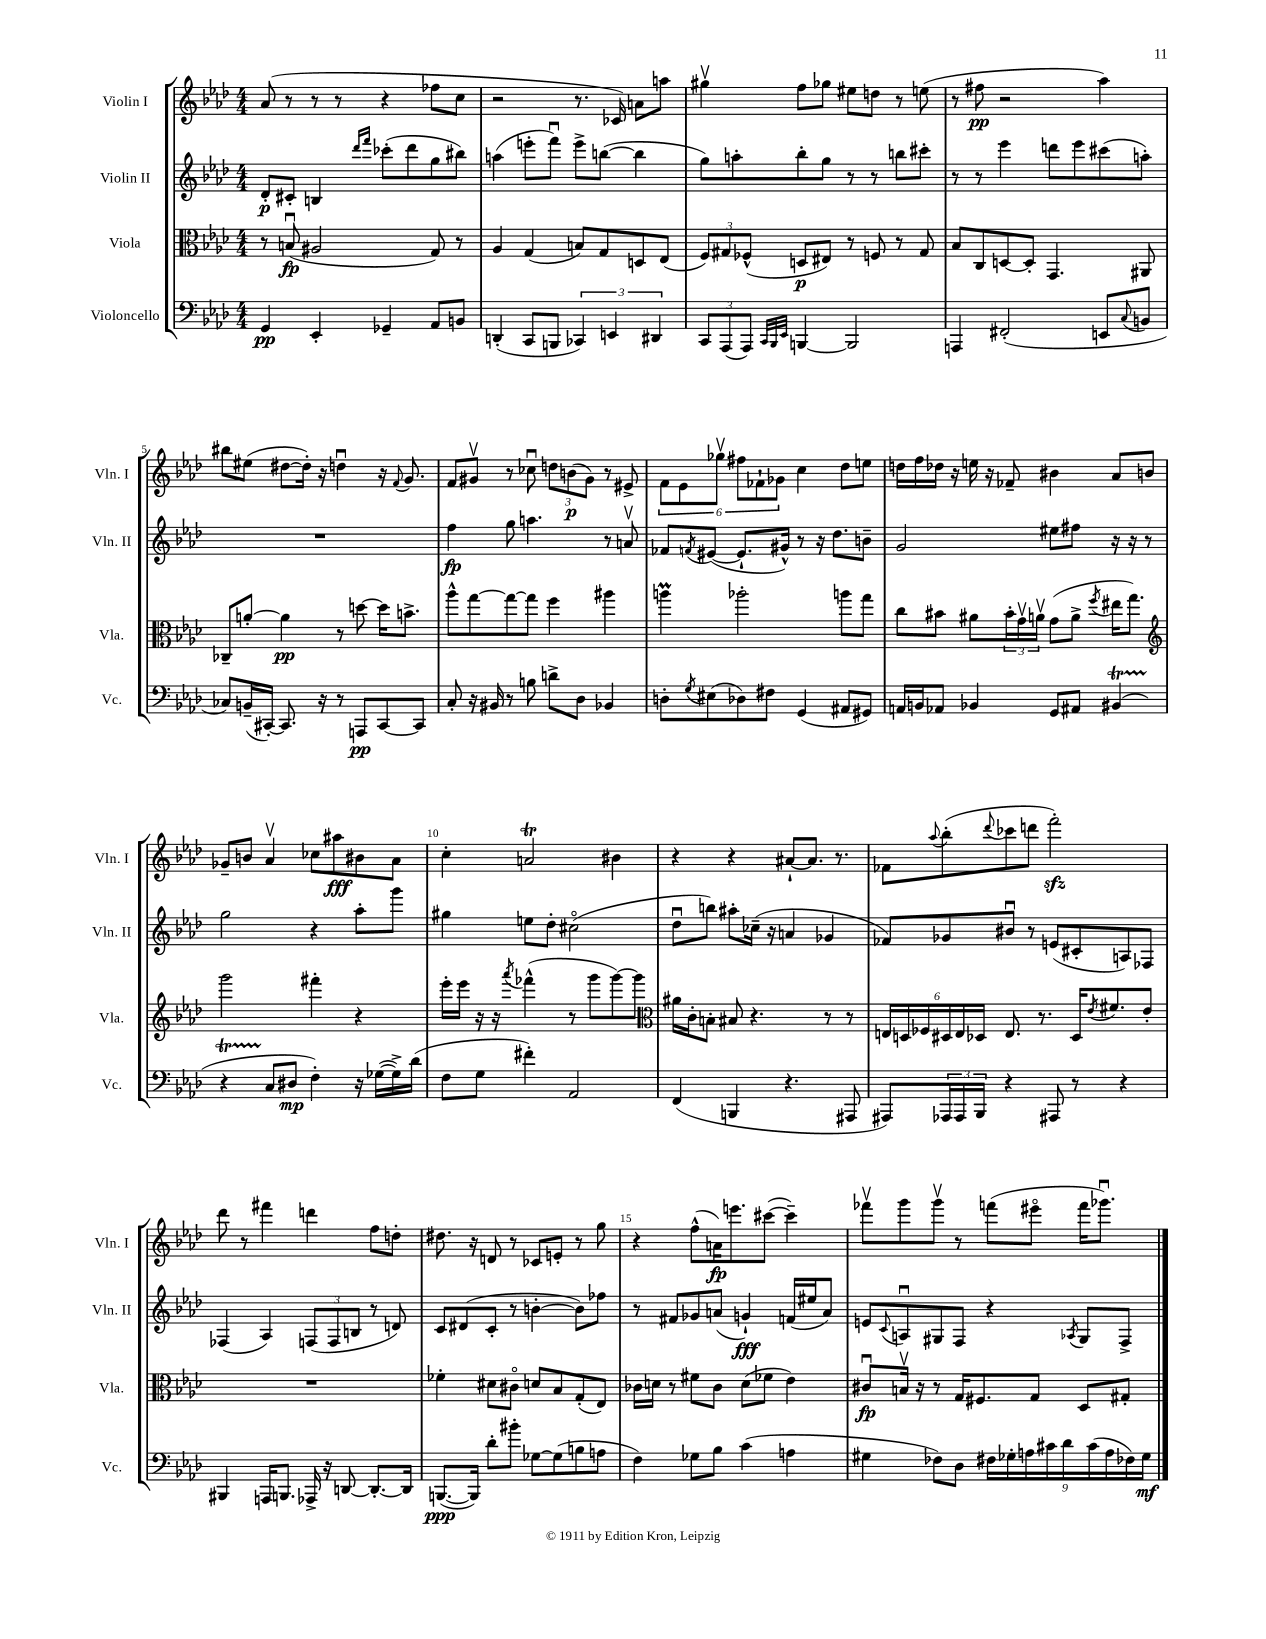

**kern	**kern	**kern	**kern
*staff4	*staff3	*staff2	*staff1
*clefF4	*clefC3	*clefG2	*clefG2
*k[b-e-a-d-]	*k[b-e-a-d-]	*k[b-e-a-d-]	*k[b-e-a-d-]
*M4/4	*M4/4	*M4/4	*M4/4
4GG/	8r	8d-'/L	(8a-/
.	(8Bu/	8c#'/J	8r
4EE-'/	2A#/	4B/	8r
.	.	.	8r
.	.	16qqddd-/LL	.
.	.	16qqfff/JJ	.
4GG-~/	.	(8ccc-'\L	4r
.	.	8ddd-\	.
8AA-/L	8G/)	8gg\	8ff-\L
8BB/J	8r	8bb#\J)	8cc\J
=	=	=	=
(4DD'/	4A-/	(4aa\	2r
8CC/L	(4G/	8eee'\L	.
8BBB/J	.	8fffu\J)	.
6CC-/)	8B/L)	8eee^\L	8.r
.	8G/	([8bb\J	.
6EE/	.	.	.
.	.	.	16c-/)
.	8D/	4bb\]	8a\L
6DD#/	.	.	.
.	(8E-/J	.	8aa\J
=	=	=	=
12CC/L	12F/L)	8gg\L)	4gg#v\
(12AAA-/	12G#/	.	.
.	.	8aa'\	.
12AAA-/J)	(12F-^^/J	.	.
32qqCC/LLL	.	.	.
32qqBBB-/	.	.	.
32qqEE-/JJJ	.	.	.
[4BBB/	8D/L	8bb-'\	8ff\L
.	8E#/J)	8gg\J	8gg-\J
2BBB/]	8r	8r	8ee#\L
.	8F/	8r	8dd\J
.	8r	8bb\L	8r
.	8G#/	8ccc#'\J	(8ee\
=	=	=	=
4AAA/	8B-/L	8r	8r
.	8C/	8r	8ff#\
(2FF#'/	[8D/	4eee-\	2r
.	8D'/]J	.	.
.	4.GG/	8ddd\L	.
.	.	8eee-\	.
8EE/L	.	(8ccc#\	4aa-\)
8qqC/	.	.	.
8BB/J	8AA#/	8aa'\J)	.
=	=	=	=
8C-/L)	8C-~/L	1r	8bb#\L
(16BB~/L	[8a'/J	.	(8ee#\J
[16CC#'/JJ)	.	.	.
8.CC#/]	4a\]	.	[8dd#\L
.	.	.	16dd#'\]Jk)
16r	.	.	16r
8r	8r	.	4ddu\
8AAA/L	[8dd\	.	.
[8CC#/	16dd\]LK	.	16r
.	.	.	8qqf/
.	8.b^\J	.	8.g/
8CC#/]J	.	.	.
=	=	=	=
8C'/	8aa-^^\L	4ff\	8f/L
16r	[8gg\	.	8g#v/J
16BB#/	.	.	.
8r	8gg\_	8gg\	8r
8B\	8gg\]J	4.aa\	8cc-u\
8d^\L	4ff\	.	12dd\L
.	.	.	(12b\
8D-\J	.	.	.
.	.	.	12g#\J)
4BB-/	4aa#\	8r	8r
.	.	8av/	8e#^/
=	=	=	=
8D'\L	4aa\	8f-/L	12f\L
.	.	.	12e-\
8qG/	.	8qf/	.
(8E#\	.	([8e#/J	.
.	.	.	12gg-v\J
8D-\)	2aa-'\	8.e#`/]L	12ff#\L
.	.	.	12f-`\
8F#\J	.	.	.
.	.	.	12g-\J
.	.	16g#^^/Jk)	.
(4GG/	.	8r	4cc\
.	.	16r	.
.	.	8.dd-\L	.
8AA#/L	8aa\L	.	8dd-\L
8GG#/J)	8gg\J	8b~\J	8ee\J
=	=	=	=
16AA/LL	8cc\L	2g/	16dd\LL
16BB/J	.	.	16ff\
8AA-/J	8b#\J	.	16dd-\JJ
.	.	.	16r
4BB-/	8a#\L	.	16ee\
.	.	.	16r
.	24b#'\L	.	8f-~/
.	24gv\	.	.
.	24av\JJ	.	.
8GG/L	(8g\L	8ee#\L	4b#\
8AA#/J	8a^\J	8ff#\J	.
.	8qff/	.	.
(4BB#/	16ee#\LK	16r	8a-/L
.	8.gg\J)	16r	.
.	.	8r	8b/J
=	=	=	=
*	*clefG2	*	*
4r	2ggg\	2gg\	8g-~/L
.	.	.	8b/J
8C/L	.	.	4a-v/
8D#/J	.	.	.
4F'\)	4fff#'\	4r	8cc-\L
.	.	.	8aa#\
16r	4r	8aa-'\L	8b#\
([16G-\LL	.	.	.
16G-^\])	.	8ggg\J	8a-\J
(16d-\JJ	.	.	.
=	=	=	=
8F\L	16eee-'\LL	4gg#\	4cc'\
.	16eee-\JJ	.	.
8G\J	16r	.	.
.	16r	.	.
.	8qaaa-/	.	.
4f#'\)	(4fff-^^\	8ee\L	2a/
.	.	8dd-'\J	.
2AA-/	8r	(2cc#o\	.
.	8ggg\L	.	.
.	[8ggg\)	.	4b#\
.	8ggg\]J	.	.
=	=	=	=
*	*clefC3	*	*
(4FF/	16a#\LL	8dd-u\L	4r
.	16c'\J	.	.
.	8B'\J	8bb\J)	.
4BBB/	8B#/	8aa#'\L	4r
.	4.r	(16cc-~\Jk	.
.	.	16r	.
4.r	.	4a/	[8a#`/L
.	.	.	8.a#/]J
.	8r	4g-/	.
.	.	.	8.r
8AAA#/	8r	.	.
=	=	=	=
8AAA#/L)	24E/LL	8f-/L)	8f-\L
.	24D/	.	.
.	24F-/	.	.
.	.	.	8qqaa-/
24AAA-/L	24D#/	8g-/	(8bb-'\
24AAA-/	24E/	.	.
24BBB-/JJ	24D-/JJ	.	.
.	.	.	8qqddd-/
4r	8.E/	8b#u/J	8ccc-\
.	.	8r	8ddd\J
.	8.r	.	.
8AAA#/	.	(8e/L	2fff'\)
8r	16D-/LK	8c#'/	.
.	8qe-/	.	.
.	8.f#/	.	.
4r	.	8A/)	.
.	8e-'/J	8F-/J	.
=	=	=	=
4BBB#/	1r	(4F-/	8ddd-\
.	.	.	8r
16AAA/LK	.	4A-/)	4fff#\
8.BBB/J	.	.	.
16AAA-^/	.	(12F/L	4ddd\
16r	.	.	.
.	.	12F/	.
[8DD/	.	.	.
.	.	12B/J	.
8.DD'/_L	.	8r	8ff\L
.	.	8d/)	8dd'\J
16DD/]Jk	.	.	.
=	=	=	=
([8.BBB/L	4f-'\	8c/L	8.dd#\
.	.	(8d#/	.
16BBB/]Jk)	.	.	16r
8d-'\L	8d#\L	8c'/J	8d/
8b#'\J	8c#o\J	8r	8r
[8G-\L	8d/L	[4b'\	8c-/L
(8G-\]	8B-/	.	8e'/J
8B\	(8G'/	8b\]L)	8r
8A\J	8E-/J)	8ff-\J	8gg\
=	=	=	=
4F\)	16c-\LL	8r	4r
.	16d\JJ	.	.
.	8r	8f#/L	.
8G-\L	8f#\L	8g-/	(8ff^^\L
8B-\J	8c-\J	(8a/J	16a\K)
.	.	.	8.eee\
(4c\	(8d\L	4g`/)	.
.	8f-\J	.	([8ccc#\J
4A\	4e-\)	(16f/LL	4ccc#~\])
.	.	16ee#/J	.
.	.	8a/J)	.
=	=	=	=
4G#\	8c#u/L	8e/L	8fff-v\L
.	.	8qqc/	.
.	16Bv/Jk	8Au/	8ggg\
.	16r	.	.
8F-\L)	8r	8G#/	8gggv\J
8D-\J	16G/LK	8F/J	8r
.	8.F#/	.	.
18F#\LL	.	4r	(8fff\L
18G-'\	.	.	.
18A\	.	.	.
.	8G/J	.	8eee#o\J
18c#\	.	.	.
18d-\	.	.	.
.	.	8qA-/	.
.	8D-/L	8G#/L	16fff\LK
(18c#\	.	.	.
.	.	.	8.ggg-u\J)
18A\	.	.	.
.	8G#'/J	8F^/J	.
18F-\)	.	.	.
18G-\JJ	.	.	.
==	==	==	==
*-	*-	*-	*-
